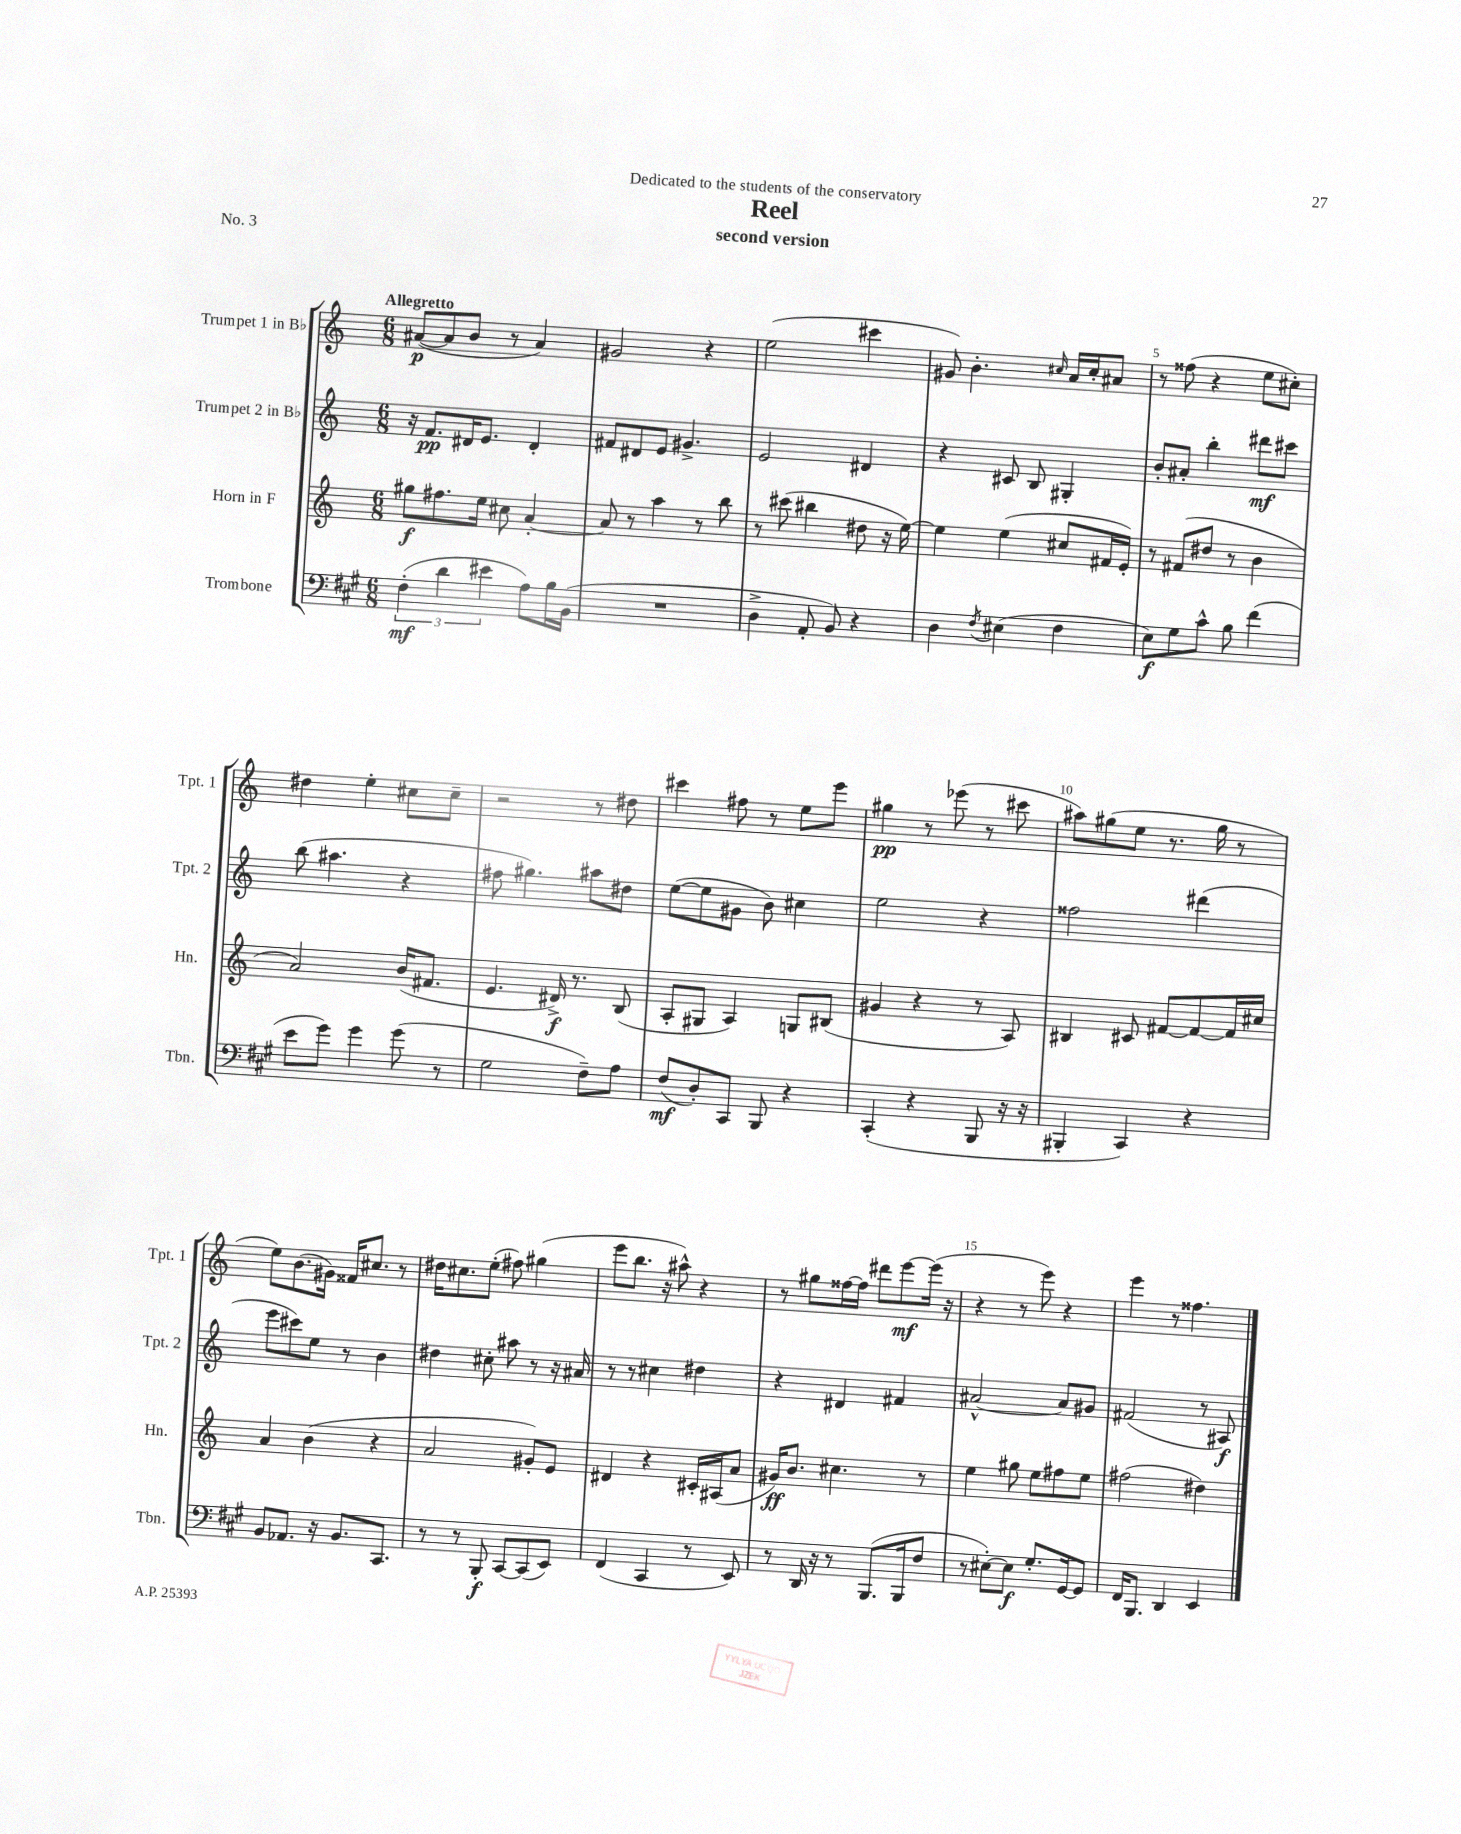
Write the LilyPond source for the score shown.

\header { title = "Reel" subtitle = "second version" dedication = "Dedicated to the students of the conservatory" piece = "No. 3" }
<<
\new StaffGroup <<
\new Staff = "s0" \with { instrumentName = "Trumpet 1 in Bb" shortInstrumentName = "Tpt. 1" } {
    \clef treble \key c \major \numericTimeSignature \time 6/8 \tempo "Allegretto"
    ais'8~\p( ais'8 b'8 r8 ais'4) |
    gis'2 r4 |
    e''2( cis'''4 |
    gis'8) b'4.-. \grace { cis''16 } a'16 cis''16-. ais'8 |
    r8 fisis''8( r4 e''8 cis''8-.) |
    dis''4 e''4-. cis''8 cis''8-- |
    r2 r8 dis''8 |
    cis'''4 fis''8 r8 e''8 e'''8 |
    gis''4\pp r8 ees'''8( r8 cis'''8 |
    ais''8) gis''8( e''8 r8. gis''16 r8 |
    e''8) b'8.( gis'16) fisis'16 cis''8. r8 |
    dis''16 cis''8. e''8-.( fis''8) gis''4( |
    e'''8 b''8. r16 ais''8-^) r4 |
    r8 gis''8 fisis''16~ fisis''16 dis'''8 e'''8~\mf e'''16( r16 |
    r4 r8 e'''8) r4 |
    e'''4 r8 fisis''4. \bar "|." |
}
\new Staff = "s1" \with { instrumentName = "Trumpet 2 in Bb" shortInstrumentName = "Tpt. 2" } {
    \clef treble \key c \major \numericTimeSignature \time 6/8
    r16 f'8.\pp dis'16 e'8. dis'4-. |
    fis'8 dis'8 e'8 gis'4.-> |
    e'2 dis'4 |
    r4 cis'8 b8 gis4-. |
    b'8-. ais'8-. b''4-. dis'''8\mf cis'''8 |
    b''8( ais''4. r4 |
    fis''8 gis''4.) ais''8 dis''8 |
    e''8~( e''8 gis'8 b'8) cis''4 |
    e''2 r4 |
    fisis''2 dis'''4( |
    e'''8 cis'''8) e''8 r8 b'4 |
    dis''4 cis''8-. ais''8 r8 r16 ais'16 |
    r8 r8 cis''4 dis''4 |
    r4 dis'4 fis'4 |
    ais'2~-^ ais'8 gis'8 |
    fis'2( r8 ais8\f) \bar "|." |
}
\new Staff = "s2" \with { instrumentName = "Horn in F" shortInstrumentName = "Hn." } {
    \clef treble \key c \major \numericTimeSignature \time 6/8
    gis''8\f fis''8. e''16 cis''8 a'4~-. |
    a'8 r8 a''4 r8 b''8 |
    r8 cis'''8( bis''4 dis''8 r16 e''16~) |
    e''4 e''4( cis''8 fis'16 e'16-.) |
    r8 fis'8( dis''8 r8 b'4 |
    a'2) b'16( fis'8. |
    e'4. dis'16->\f) r8. b8( |
    a8-. gis8 a4) g8 bis8( |
    gis'4 r4 r8 a8) |
    bis4 cis'8 fis'8~ fis'8~ fis'16 cis''16 |
    a'4 b'4( r4 |
    a'2 gis'8-.) e'8 |
    dis'4 r4 cis'16-. ais16( a'8 |
    gis'16\ff) b'8. cis''4. r8 |
    e''4 gis''8 e''8 fis''8 e''8 |
    fis''2( dis''4) \bar "|." |
}
\new Staff = "s3" \with { instrumentName = "Trombone" shortInstrumentName = "Tbn." } {
    \clef bass \key a \major \numericTimeSignature \time 6/8
    \tuplet 3/2 { fis4-.\mf( d'4 eis'4 } a8) b16 b,16( |
    R2. |
    d4-> a,8-. b,8) r4 |
    d4 \acciaccatura { fis8 } eis4( fis4 |
    e8\f) gis8 cis'8-^ b8 fis'4( |
    e'8 gis'8) gis'4 gis'8( r8 |
    gis2 fis8--) a8 |
    fis8\mf( d8-.) cis,8 b,,8 r4 |
    cis,4-.( r4 b,,8 r16 r16 |
    bis,,4-. cis,4) r4 |
    b,8 aes,8. r16 b,8. cis,8. |
    r8 r8 b,,8-.\f cis,8~ cis,8( e,8) |
    fis,4( cis,4 r8 e,8) |
    r8 d,16 r16 r8 b,,8.( b,,16 fis8 |
    r8 eis8~-.) eis8\f gis8.-. gis,16~ gis,8 |
    fis,16 b,,8. d,4 e,4 \bar "|." |
}
>>
>>
\layout { \context { \Score \override BarNumber.break-visibility = ##(#f #t #t) barNumberVisibility = #(every-nth-bar-number-visible 5) } }
